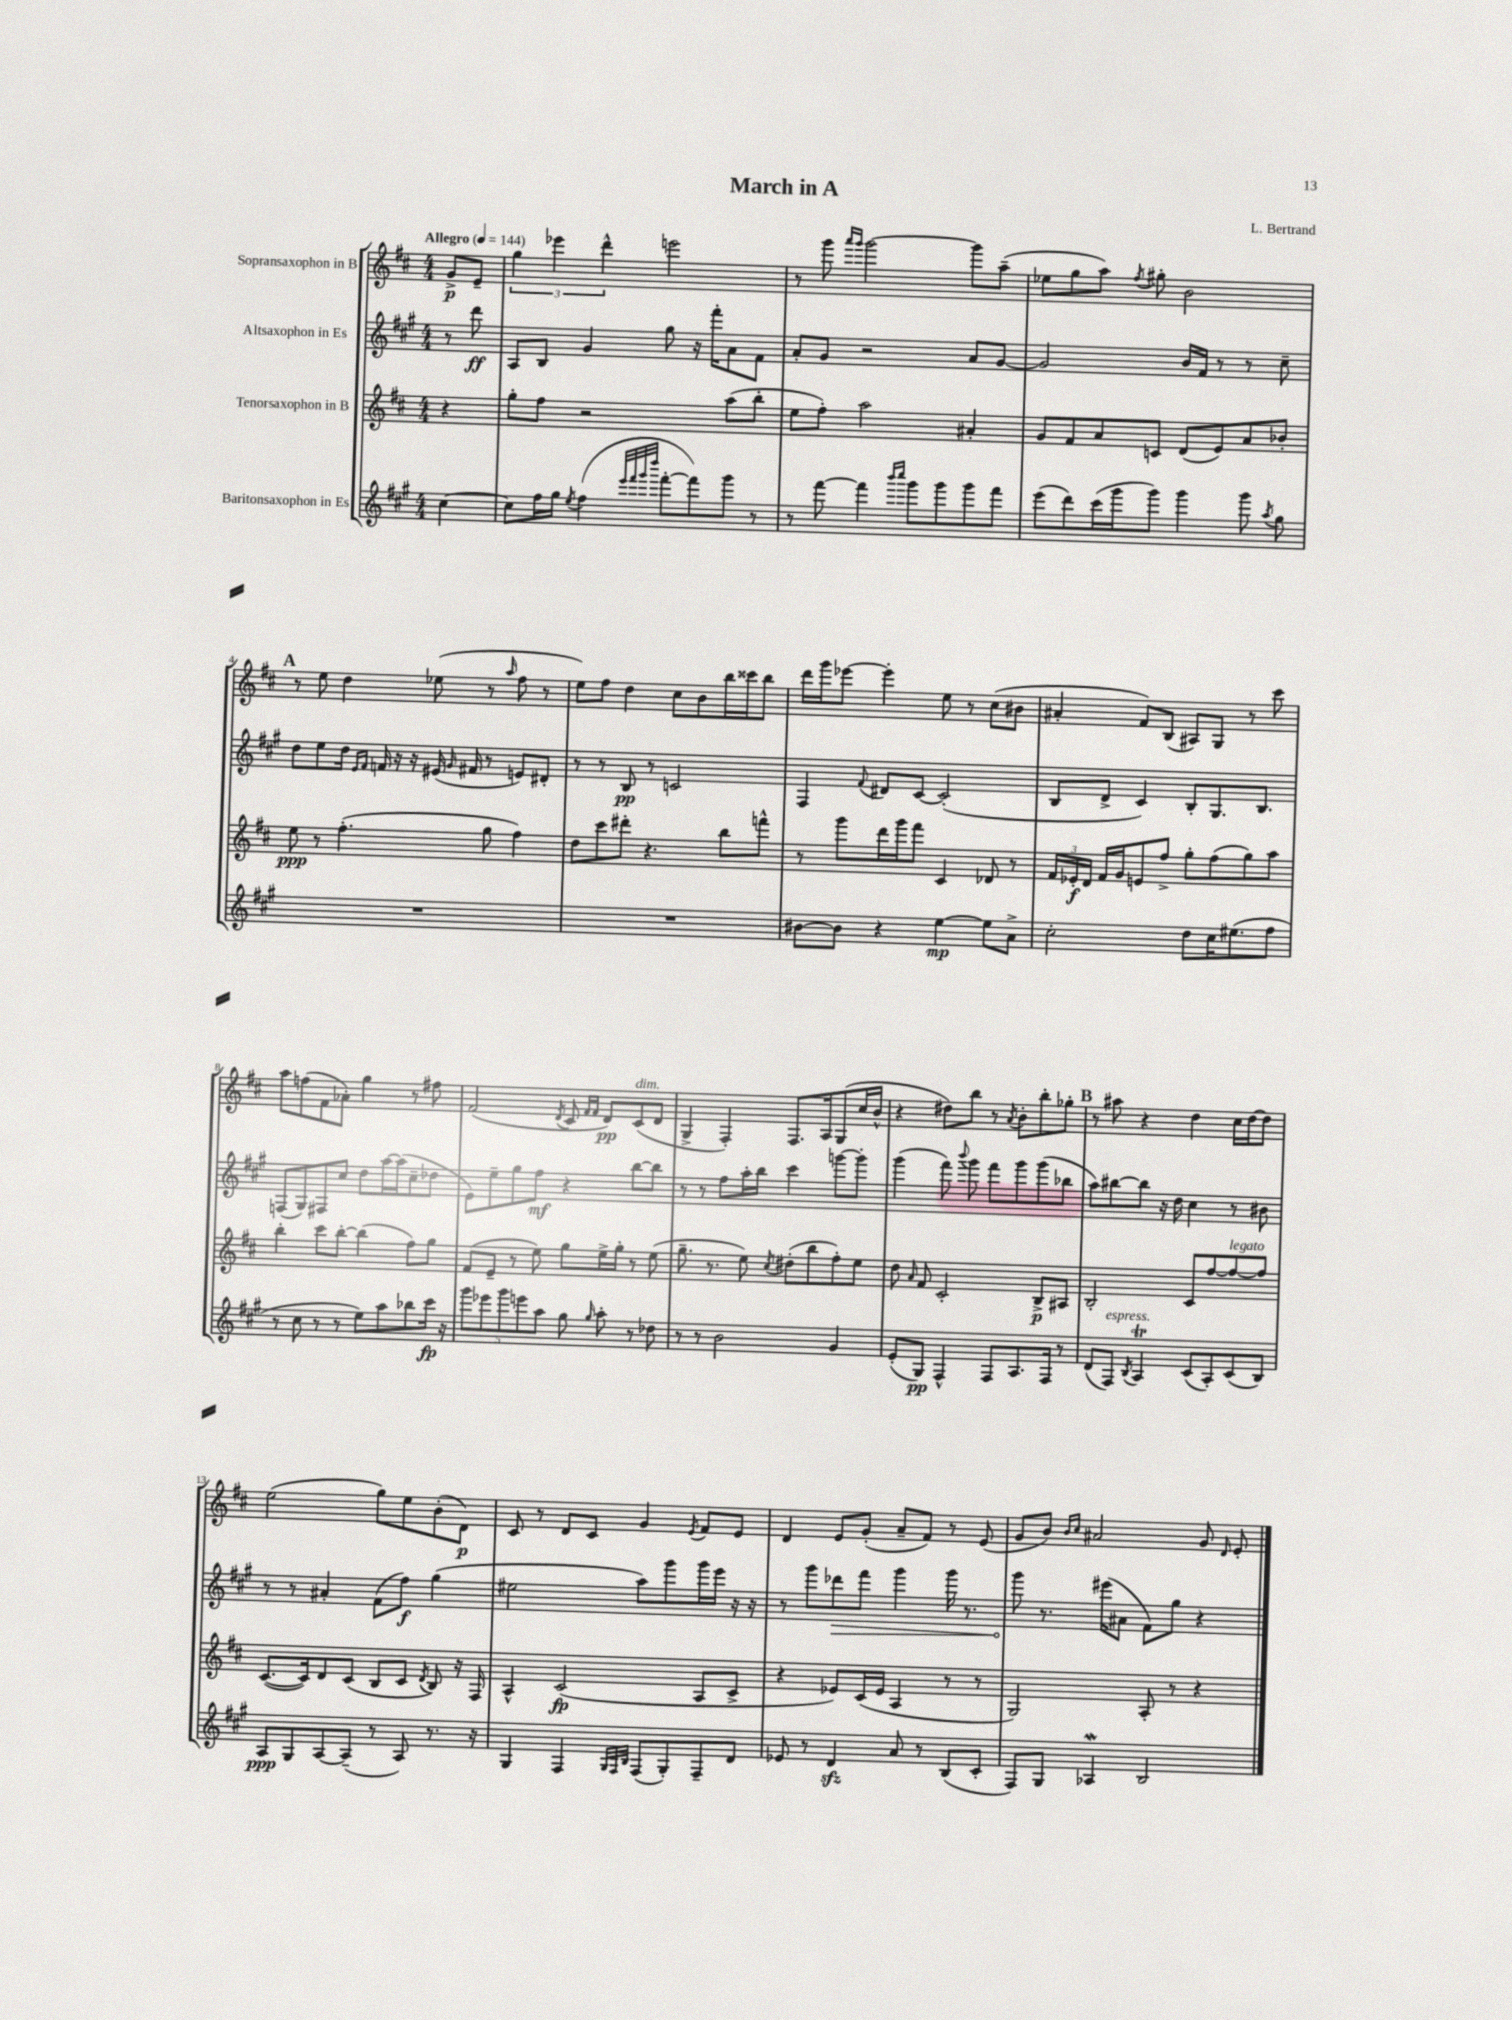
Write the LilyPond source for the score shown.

\header { title = "March in A" composer = "L. Bertrand" }
<<
\new StaffGroup <<
\new Staff = "s0" \with { instrumentName = "Sopransaxophon in B" } {
    \clef treble \key d \major \numericTimeSignature \time 4/4 \partial 4 \tempo "Allegro" 4 = 144
    \autoBeamOff g'8[->\p e'8]-- |
    \tuplet 3/2 { g''4 ees'''4 d'''4-^ } e'''2 |
    r8 g'''8 \grace { a'''16[ g'''16] } g'''2~ g'''8[ a''8]--( |
    ees''8[ g''8 a''8]) \acciaccatura { fis''8 } gis''8-. b'2 |
    \mark \markup { \bold "A" } r8 e''8 d''4 ees''8( r8 \grace { a''16 } fis''8 r8 |
    e''8[) fis''8] d''4 cis''8[ b'8 b''16 cisis'''16 b''8] |
    d'''16[ g'''16 ees'''8]~ ees'''4-. e''8 r8 cis''8[( bis'8] |
    ais'4-. fis'8[) b8]( ais8[) g8] r8 cis'''8 |
    a''8[ f''8( fis'8 aes'8]-.) g''4 r8 fis''8 |
    fis'2( \acciaccatura { d'8 } cis'8 \grace { fis'16[ fis'16] } d'8[\pp) cis'8^\markup { \italic "dim." }( d'8] |
    g4-> fis4-.) fis8.[ a16 g8( cis''16 b'16]-^ |
    r4 dis''8[) b''8] r8 \acciaccatura { a'8 } b'8[-. b''8-. ges''8]-. |
    \mark \markup { \bold "B" } r8 ais''8 r4 d''4 cis''16[ d''16~ d''8] |
    e''2( g''8[) e''8 b'8-.( d'8]\p) |
    cis'8 r8 d'8[ cis'8] g'4 \acciaccatura { e'8 } fis'8[ e'8] |
    d'4 e'8[ g'8]-.( a'8[-- fis'8]) r8 e'8( |
    g'8[ b'8]) \grace { b'16[ cis''16] } ais'2 g'8 \grace { d'16 } e'8-. \bar "|." |
}
\new Staff = "s1" \with { instrumentName = "Altsaxophon in Es" } {
    \clef treble \key a \major \numericTimeSignature \time 4/4 \partial 4
    \autoBeamOff r8 d'''8\ff |
    a8[ b8] gis'4 gis''8 r16 fis'''16[-. a'8 fis'8] |
    a'8[-. gis'8] r2 a'8[ gis'8]~ |
    gis'2 b'16[ fis'16] r8 r8 cis''8-- |
    \mark \markup { \bold "A" } d''8[ e''8 d''16] \grace { e'16[ fis'16] } f'16 r16 r16 eis'16( \grace { gis'16 } fis'16 r8 e'8[) dis'8]-. |
    r8 r8 b8\pp r8 c'2 |
    fis4 \appoggiatura { fis'8 } dis'8[ cis'8]~ cis'2-.( |
    b8[ d'8]-> cis'4) b8[-. gis8. b8.] |
    f8[( gis8) fis8 cis''8] d''8[ a''16~ a''16( cis''8-- des''8] |
    e'8[) e''8-- gis''8 fis''8]\mf r4 b''8[~ b''8] |
    r8 r8 fis''8[ a''16-. b''16] cis'''4 g'''8[~ g'''8]-. |
    gis'''4( fis'''8) \appoggiatura { b'''8 } gis'''8 fis'''8[ gis'''8 gis'''8( bes''8] |
    \mark \markup { \bold "B" } a''8[) bis''8~ bis''8] r16 d''16 cis''4 r8 bis'8 |
    r8 r8 ais'4-. fis'8[( fis''8]\f) gis''4( |
    eis''2 a''8[) gis'''8 gis'''16 e'''16] r16 r16 |
    r8 gis'''8[ \once \override Hairpin.circled-tip = ##t des'''8\> fis'''8] gis'''4 gis'''16 r8. |
    gis'''8\! r8. eis'''16[( ais'8] fis'8[) gis''8] r4 \bar "|." |
}
\new Staff = "s2" \with { instrumentName = "Tenorsaxophon in B" } {
    \clef treble \key d \major \numericTimeSignature \time 4/4 \partial 4
    \autoBeamOff r4 |
    g''8[-. fis''8] r2 a''8[( b''8]-. |
    e''8[ fis''8]-.) a''2 ais'4-. |
    g'8[ fis'8 a'8 c'8] d'8[( e'8) a'8 bes'8]-. |
    \mark \markup { \bold "A" } e''8\ppp r8 fis''4.-.( g''8 fis''4) |
    d''8[ cis'''8 dis'''8]-. r4. b''8[ f'''8]-^ |
    r8 g'''8[ d'''16 g'''16 fis'''8] cis'4 des'8 r8 |
    \tuplet 3/2 { fis'16[ ees'16-.\f d'16] } fis'16[ g'16 e'8 fis''8]-> g''8[-. fis''8( g''8) a''8] |
    b''4-. cis'''8[ b''8]~-. b''4( fis''8[) g''8] |
    fis'8[( e'8]-- r8 e''8) g''8[ e''16-> g''16]-. r8 e''8( |
    g''8.-- r8. e''8) \acciaccatura { cis''8 } dis''8[-.( b''8 fis''8-.) e''8] |
    d''8 \grace { a'16 } fis'8 cis'2-. b8[->\p ais8] |
    \mark \markup { \bold "B" } b2-. cis'8[ fis''8~ fis''8~^\markup { \italic "legato" } fis''8] |
    cis'8.[~( cis'16) d'8 cis'8]( b8[ cis'8] \acciaccatura { d'8 } b8) r16 fis16 |
    a4-^ cis'2\fp( a8[ cis'8]-> |
    r4 ees'8[) cis'16( ees'16] a4 r8 r8 |
    g2) a8-. r8 r4 \bar "|." |
}
\new Staff = "s3" \with { instrumentName = "Baritonsaxophon in Es" } {
    \clef treble \key a \major \numericTimeSignature \time 4/4 \partial 4
    \autoBeamOff cis''4~ |
    cis''8[ fis''16 gis''16] \acciaccatura { e''8 } fis''4( \grace { e'''32[ fis'''32 gis'''32 d''''32] } fis'''8[~-. fis'''8) gis'''8] r8 |
    r8 fis'''8~ fis'''4 \grace { b'''16[ cis''''16] } gis'''8[ gis'''8 gis'''8 fis'''8] |
    e'''8[( d'''8) cis'''16( gis'''16 gis'''8]) gis'''4 gis'''8 \acciaccatura { a''8 } gis''8 |
    \mark \markup { \bold "A" } R1 |
    R1 |
    bis'8[~ bis'8] r4 e''4~\mp e''8[ a'8]-> |
    cis''2-. d''8[ cis''16 eis''8.( fis''8] |
    r8 cis''8 r8 r8 e''8[) a''8 bes''8 cis'''16]\fp r16 |
    \tuplet 5/4 { gis'''8[ ees'''8 gis'''8 e'''8 a''8] } gis''8 \grace { gis''16 } a''8-. r8 des''8 |
    r8 r8 b'2 gis'4 |
    e'8[-.( gis8]\pp) fis4-^ fis8[ a8. fis16] r8 |
    \mark \markup { \bold "B" } d'8[( fis8]^\markup { \italic "espress." }) \acciaccatura { b8 } a4\trill cis'8[( a8-.) cis'8( b8]) |
    a8[\ppp gis8 a8~ a8]--( r8 a8) r8. r16 |
    gis4 fis4 \grace { gis32[ fis32 b32] } fis8[( gis8-.) fis8-- d'8] |
    ees'8 r8 d'4\sfz a'8 r8 b8[( cis'8]-. |
    fis8[) gis8] aes4\mordent b2 \bar "|." |
}
>>
>>
